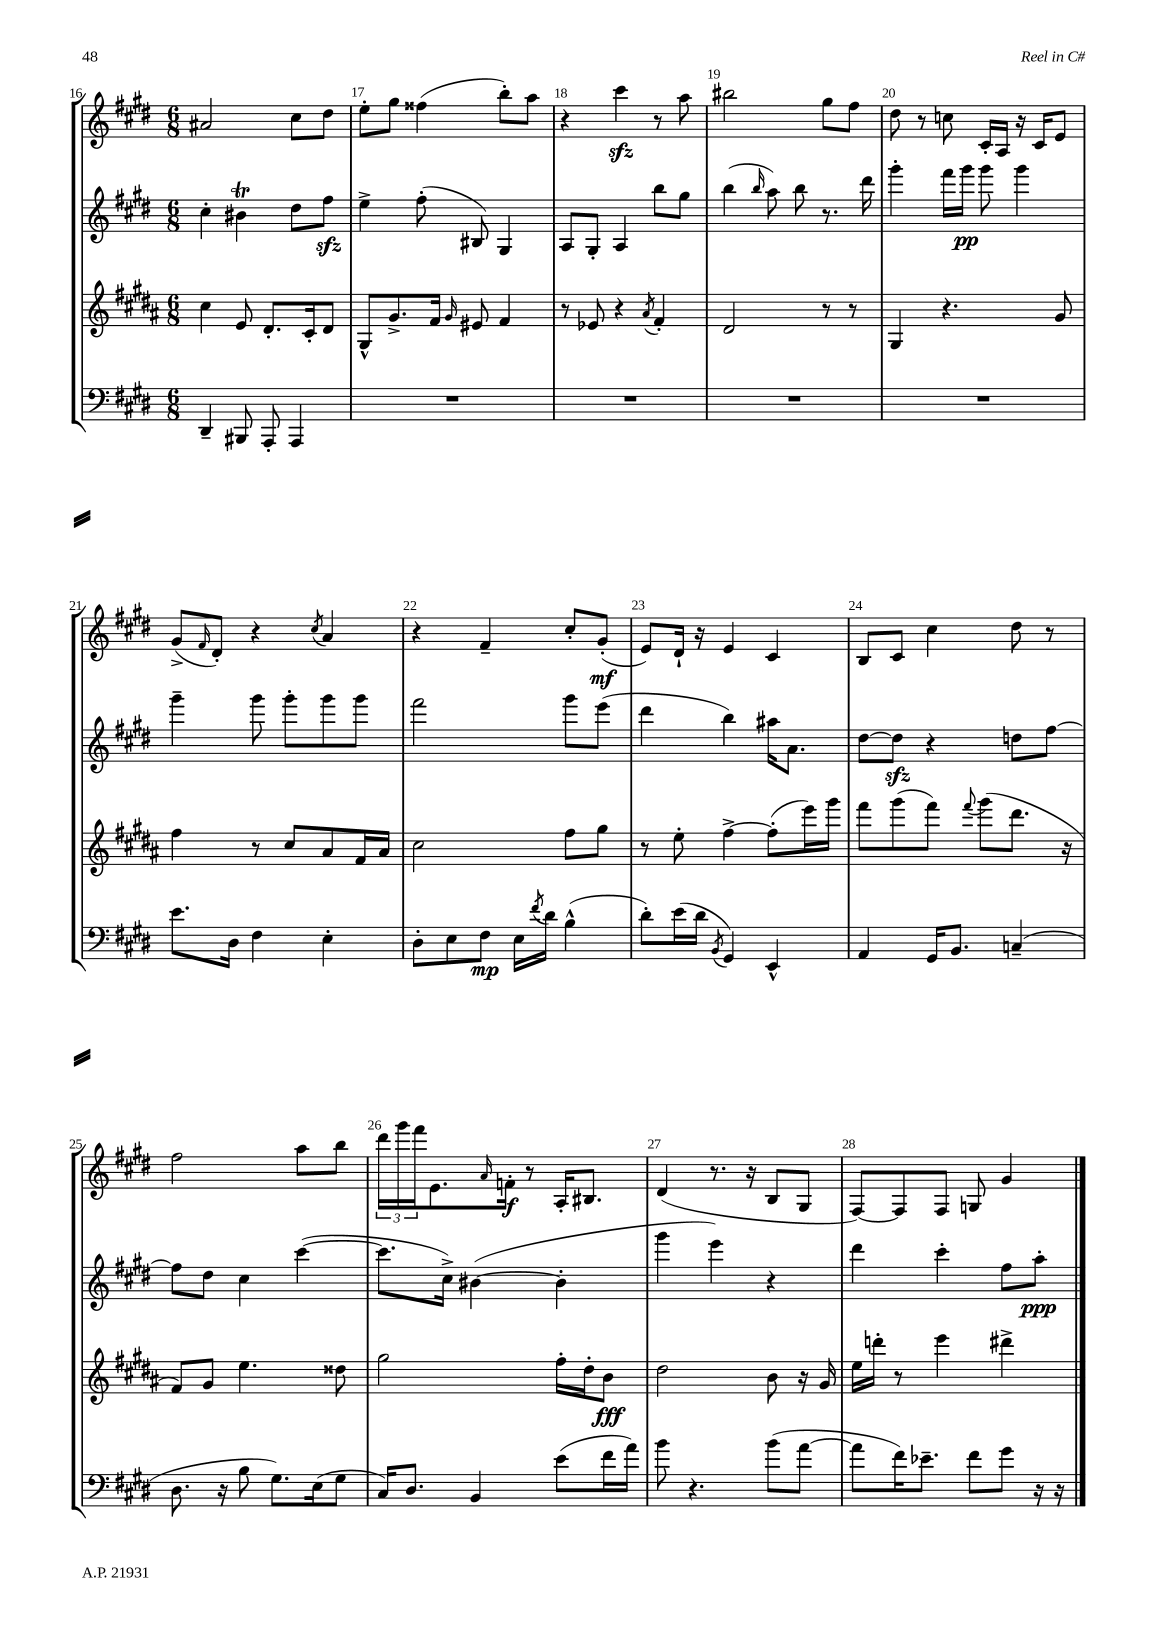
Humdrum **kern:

**kern	**kern	**kern	**kern
*staff4	*staff3	*staff2	*staff1
*clefF4	*clefG2	*clefG2	*clefG2
*k[f#c#g#d#]	*k[f#c#g#d#a#]	*k[f#c#g#d#]	*k[f#c#g#d#]
*M6/8	*M6/8	*M6/8	*M6/8
4DD#~/	4cc#\	4cc#'\	2a#/
8BBB#/	8e/	4b#\	.
8AAA'/	8.d#'/L	.	.
4AAA/	.	8dd#\L	8cc#\L
.	16c#'/k	.	.
.	8d#/J	8ff#\J	8dd#\J
=	=	=	=
2.r	8G#^^/L	4ee^\	8ee'\L
.	8.g#^/	.	8gg#\J
.	.	(8ff#'\	(4ff##\
.	16f#/Jk	.	.
.	16qqg#/	.	.
.	8e#/	8B#/)	.
.	4f#/	4G#/	8bb'\L)
.	.	.	8aa\J
=	=	=	=
2.r	8r	8A/L	4r
.	8e-/	8G#'/J	.
.	4r	4A/	4ccc#\
.	8qa#/	.	.
.	4f#'/	8bb\L	8r
.	.	8gg#\J	8aa\
=	=	=	=
2.r	2d#/	(4bb\	2bb#\
.	.	16qqbb/	.
.	.	8aa\)	.
.	.	8bb\	.
.	8r	8.r	8gg#\L
.	8r	.	8ff#\J
.	.	16ddd#\	.
=	=	=	=
2.r	4G#/	4ggg#'\	8dd#\
.	.	.	8r
.	4.r	16fff#\LL	8cc\
.	.	16ggg#\JJ	.
.	.	8ggg#\	16c#'/LL
.	.	.	16A/JJ
.	.	4ggg#\	16r
.	.	.	16c#/LK
.	8g#/	.	8e/J
=	=	=	=
8.e\L	4ff#\	4ggg#~\	(8g#^/L
.	.	.	16qqf#/
.	.	.	8d#'/J)
16D#\Jk	.	.	.
4F#\	8r	8ggg#\	4r
.	8cc#/L	8ggg#'\L	.
.	.	.	8qcc#/
4E'\	8a#/	8ggg#\	4a/
.	16f#/L	8ggg#\J	.
.	16a#/JJ	.	.
=	=	=	=
8D#'\L	2cc#\	2fff#\	4r
8E\	.	.	.
8F#\J	.	.	4f#~/
16E\LL	.	.	.
8qf#/	.	.	.
16d#\JJ	.	.	.
(4B^^\	8ff#\L	8ggg#\L	8cc#'/L
.	8gg#\J	(8eee\J	(8g#'/J
=	=	=	=
8d#'\L)	8r	4ddd#\	8e/L)
(16e\L	8ee'\	.	16d#`/Jk
16d#\JJ	.	.	16r
8qBB/	.	.	.
4GG#/)	[4ff#^\	4bb\)	4e/
4EE^^/	(8ff#'\]L	16aa#\LK	4c#/
.	.	8.a\J	.
.	16eee\L)	.	.
.	16ggg#\JJ	.	.
=	=	=	=
4AA/	8fff#\L	[8dd#\L	8B/L
.	(8ggg#\	8dd#\]J	8c#/J
16GG#/LK	8fff#\J)	4r	4cc#\
8.BB/J	.	.	.
.	8qqfff#/	.	.
.	(8ggg#\L	.	.
(4C~/	8.ddd#\J	8dd\L	8dd#\
.	.	[8ff#\J	8r
.	16r	.	.
=	=	=	=
8.D#\	8f#/L)	8ff#\]L	2ff#\
.	8g#/J	8dd#\J	.
16r	.	.	.
8B\	4.ee\	4cc#\	.
8.G#\L)	.	.	.
.	.	([4ccc#\	8aa\L
(16E\k	.	.	.
8G#\J	8dd##\	.	8bb\J
=	=	=	=
16C#/LK)	2gg#\	8.ccc#\]L	24ddd#\LL
.	.	.	24ggg#\
8.D#/J	.	.	.
.	.	.	24fff#\J
.	.	.	8.e\
.	.	16cc#^\Jk)	.
4BB/	.	([4b#\	.
.	.	.	16qqa/
.	.	.	16f'\Jk
.	.	.	8r
(8e\L	16ff#'\LL	4b#'\]	16A'/LK
.	16dd#'\J	.	8.B#/J
16f#\L	8b\J	.	.
16a\JJ)	.	.	.
=	=	=	=
8b\	2dd#\	4ggg#\	(4d#/
4.r	.	.	.
.	.	4eee\)	8.r
.	.	.	16r
(8b\L	8b\	4r	8B/L
[8a\J	16r	.	8G#/J
.	16g#/	.	.
=	=	=	=
8a\]L	16ee\LL	4ddd#\	[8F#/L)
.	16ddd'\JJ	.	.
16f#\K)	8r	.	8F#/]
8.e-~\J	.	.	.
.	4eee\	4ccc#'\	8F#/J
8f#\L	.	.	8G/
8g#\J	4ddd#^\	8ff#\L	4g#/
16r	.	8aa'\J	.
16r	.	.	.
==	==	==	==
*-	*-	*-	*-
